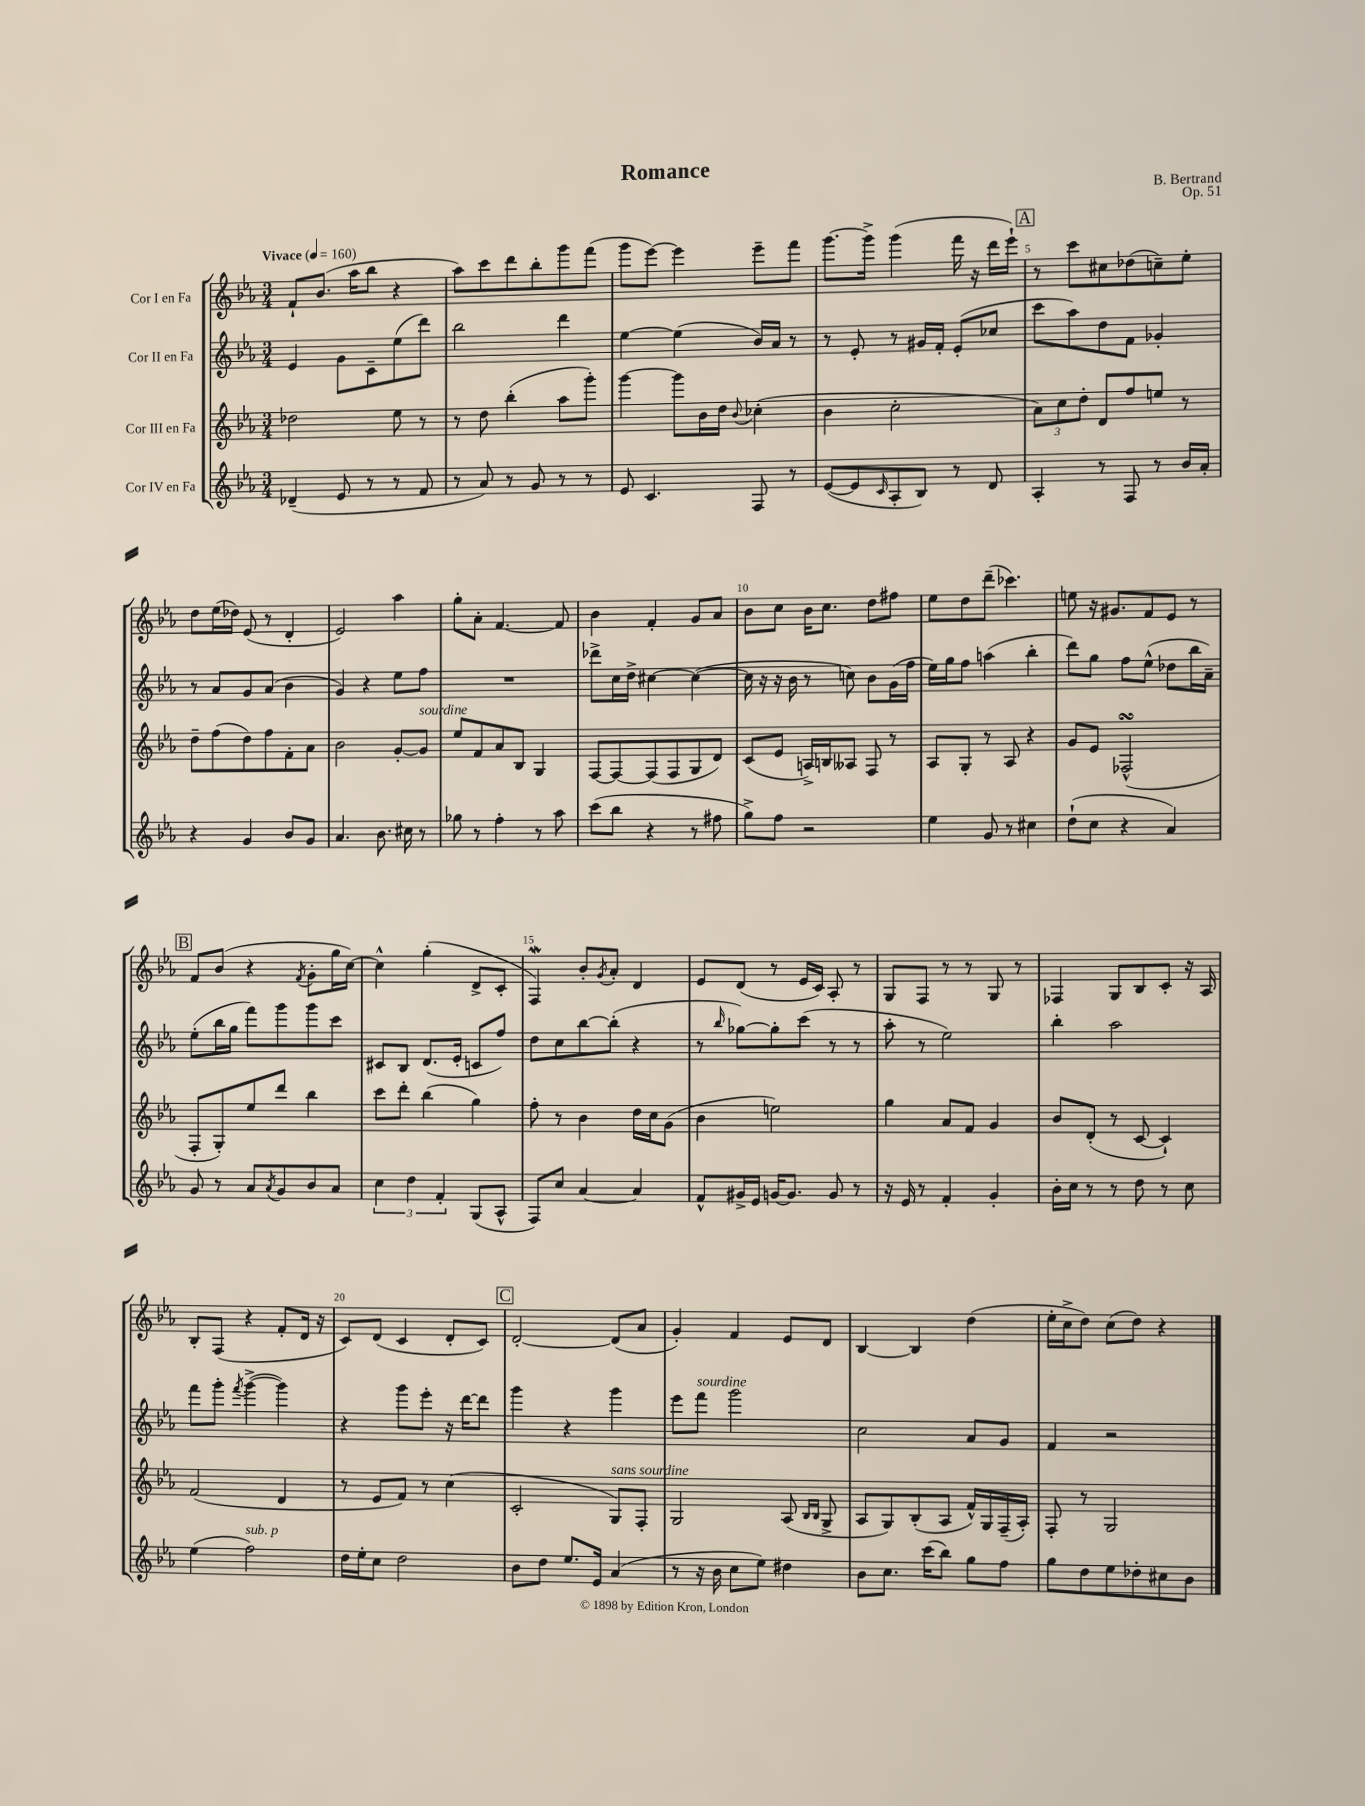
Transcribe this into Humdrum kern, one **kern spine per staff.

**kern	**kern	**kern	**kern
*staff4	*staff3	*staff2	*staff1
*clefG2	*clefG2	*clefG2	*clefG2
*k[b-e-a-]	*k[b-e-a-]	*k[b-e-a-]	*k[b-e-a-]
*M3/4	*M3/4	*M3/4	*M3/4
*MM160	*MM160	*MM160	*MM160
(4d-~	2dd-	4e-	8f`
.	.	.	(8.b-
8e-	.	8g	.
.	.	.	16aa-
8r	.	8c~	8bb-
8r	8ee-	(8ee-	4r
8f	8r	8ddd)	.
=	=	=	=
8r	8r	2bb-	8aa-)
8a-)	8dd	.	8ccc
8r	(4bb-'	.	8ddd
8g	.	.	8bb-'
8r	8aa-	4ddd	8ggg
8r	8ggg')	.	(8fff
=	=	=	=
8e-	[4ggg	[4ee-	8ggg
4.c	.	.	[8eee-)
.	8ggg]	(4ee-]	4eee-]
.	16b-	.	.
.	16dd	.	.
.	8qqb-	.	.
8F	(4cc-'	16b-)	8eee-~
.	.	16a-	.
8r	.	8r	8fff
=	=	=	=
([8e-	4b-	8r	[8.ggg
8e-]	.	8e-'	.
.	.	.	16ggg^]
16qqc	.	.	.
8A-'	2cc'	8r	(4ggg
8B-)	.	16g#	.
.	.	16f'	.
8r	.	(8e-'	16fff
.	.	.	16r
8d	.	8cc-	16ddd
.	.	.	16eee-`)
=	=	=	=
4A-'	12a-)	8ccc	8r
.	12cc	.	.
.	.	8aa-)	8ccc
.	12dd'	.	.
8r	8d	8dd	8cc#
8F	8ff	8f	(8dd-
8r	8ee	4g-'	8cc~)
16b-	8r	.	8ee-'
16a-'	.	.	.
=	=	=	=
4r	8dd~	8r	8dd
.	(8ff	8a-	(16ee-
.	.	.	16dd-)
4g	8dd)	8g	(8e-
.	8ff	(8a-	8r
8b-	8f'	4b-	4d'
8g	8a-	.	.
=	=	=	=
4.a-	2b-	4g)	2e-)
.	.	4r	.
8.b-	.	.	.
.	[8g'	8ee-	4aa-
16cc#	.	.	.
8r	8g]	8ff	.
=	=	=	=
8gg-	8ee-	2.r	8gg'
8r	8f	.	8a-'
4ff'	8a-	.	[4.f
.	8B-	.	.
8r	4G	.	.
8aa-	.	.	8f]
=	=	=	=
(8ccc	[8F	8ddd-^	4b-
8bb-	8F_	16cc	.
.	.	16dd^	.
4r	(8F]	[4cc#	4f'
.	8F	.	.
8r	8G	(4cc#_	8g
8ff#	8d)	.	8a-
=	=	=	=
8gg^)	(8c	16cc#]	8b-
.	.	16r	.
8ff	8e-	16r	8cc
.	.	16b-	.
2r	16A^)	8r	16b-
.	16B	.	8.cc
.	8A--	8cc)	.
.	8F	8b-	8dd
.	8r	(16g	8ff#
.	.	16ff	.
=	=	=	=
4ee-	8A-	16ee-)	8ee-
.	.	16gg	.
.	8G'	8ff	8dd
8g	8r	(4aa	(8ddd~
8r	8A-	.	4.ccc-)
4cc#	4r	4bb-'	.
=	=	=	=
(8dd`	8g	8ddd)	8ee
8cc	8e-	8gg	16r
.	.	.	8.g#
4r	(2F-^^	8ff	.
.	.	(8ee-^^	8f
4a-)	.	8dd-	8e-
.	.	16bb-	8r
.	.	16a-~)	.
=	=	=	=
8g	8F'	(8ee-'	8f
8r	8G')	16bb-	(8b-
.	.	16gg	.
8a-	8ee-	8fff)	4r
8qa-	.	.	.
8g	8ddd	8ggg	.
.	.	.	8qf
8b-	4bb-	8ggg	8g'
8a-	.	8ccc	16gg
.	.	.	[16cc)
=	=	=	=
6cc	8ccc	8c#	4cc^^]
.	8ddd'	8B-	.
6dd	.	.	.
.	(4bb-	(8.d	(4gg'
6f'	.	.	.
.	.	16e-'	.
(8G	4gg)	8c	8d^
8A-^^	.	8ff)	8c'
=	=	=	=
8F)	8ff'	8dd	4F)
8cc	8r	8cc	.
[4a-	4b-	[8bb-	8b-'
.	.	.	8qg
.	.	(8bb-']	8a-'
4a-]	16dd	4r	4d
.	16cc	.	.
.	(8g	.	.
=	=	=	=
8f^^	4b-	8r	8e-
.	.	16qqbb-	.
16g#^	.	[8gg-)	(8d
16e-	.	.	.
[16g	2ee)	8gg-']	8r
8.g]	.	.	.
.	.	(8ccc	16e-
.	.	.	16c)
8g	.	8r	8A-'
8r	.	8r	8r
=	=	=	=
16r	4gg	8aa-'	8G
16e-	.	.	.
8r	.	8r	8F
4f'	8a-	2ee-)	8r
.	8f	.	8r
4g'	4g	.	8G
.	.	.	8r
=	=	=	=
16b-'	8b-	4bb-'	4F-
16cc	.	.	.
8r	(8d'	.	.
8r	8r	2aa-	8G
8dd	[8c	.	8B-
8r	4c`])	.	8c'
8cc	.	.	16r
.	.	.	16A-
=	=	=	=
(4ee-	(2f	8fff	8B-'
.	.	8ggg'	(8F
.	.	8qfff	.
2ff)	.	([4ggg^	4r
.	4d	4ggg])	8f'
.	.	.	16d
.	.	.	16r
=	=	=	=
16dd	8r	4r	8c)
16ee-'	.	.	.
8cc	8e-	.	(8d
2dd	8f)	8ggg	4c
.	8r	8eee-'	.
.	(4cc	16r	8d'
.	.	[16ddd	.
.	.	8ddd]	8c)
=	=	=	=
8b-	2c'	4ggg	[2d'
8dd	.	.	.
8.ee-	.	4r	.
16e-	.	.	.
(4a-	8G)	4ggg	(8d]
.	8F'	.	8a-
=	=	=	=
8r	2G	8eee-	4g')
16r	.	8fff	.
16b-	.	.	.
8cc	.	2ggg	4f
8ee-)	.	.	.
4dd#	(8A-	.	8e-
.	16qqB-	.	.
.	16qqB-	.	.
.	8G^	.	8d
=	=	=	=
8b-	8A-	2cc	[4B-
8.cc	8G)	.	.
.	(8B-'	.	4B-]
(16ccc	.	.	.
8bb-)	8A-	.	.
8gg	16f^^)	8a-	(4dd
.	16G	.	.
8ff	(16F~	8g	.
.	16A-')	.	.
=	=	=	=
8gg	8F'	4f	16ee-'
.	.	.	16cc^
8dd	8r	.	8dd)
8ee-	2G	2r	(8cc
8dd-'	.	.	8dd)
8cc#	.	.	4r
8b-	.	.	.
==	==	==	==
*-	*-	*-	*-
